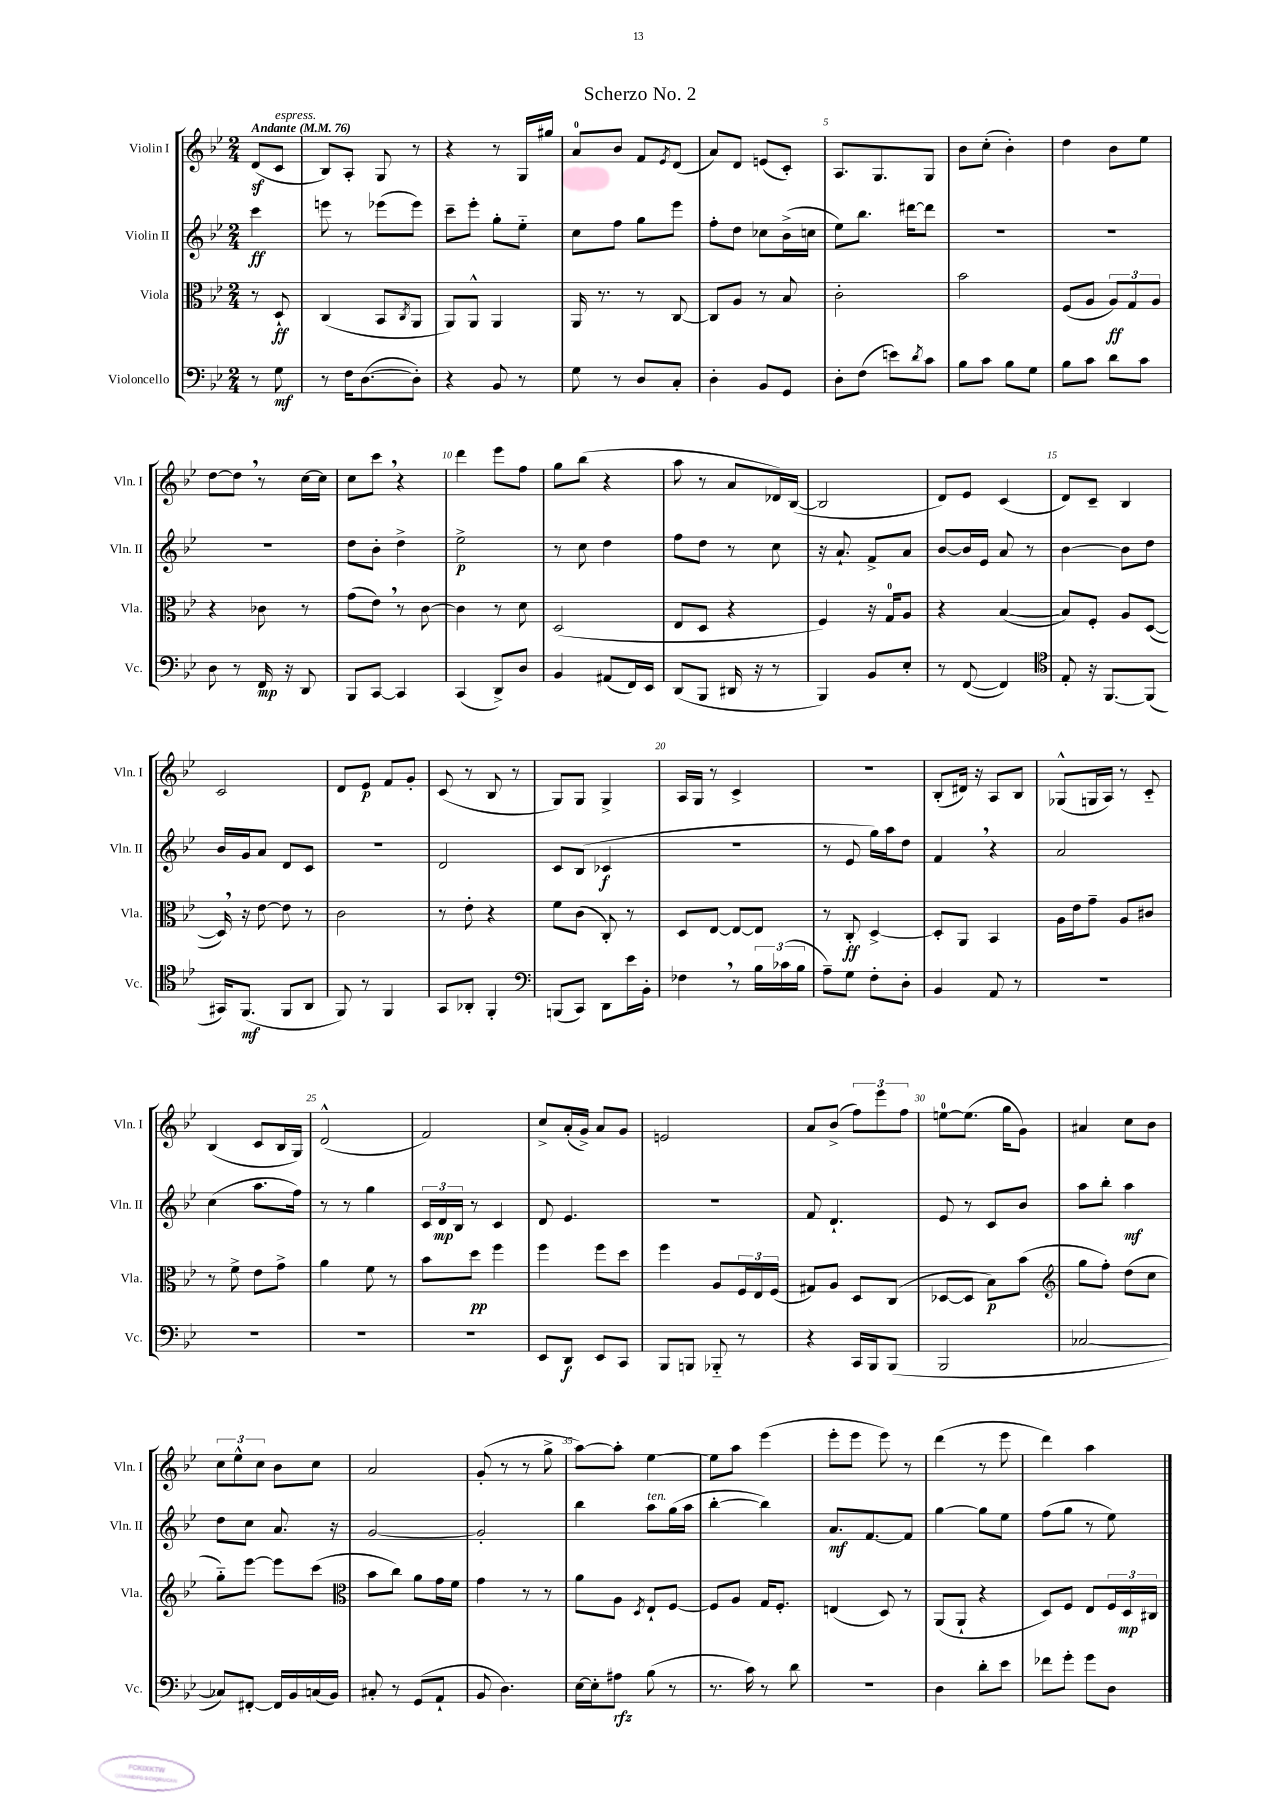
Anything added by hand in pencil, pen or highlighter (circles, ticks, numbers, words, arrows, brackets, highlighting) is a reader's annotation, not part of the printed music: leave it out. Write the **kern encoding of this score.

**kern	**dynam	**kern	**dynam	**kern	**dynam	**kern	**dynam
*part4	*part4	*part3	*part3	*part2	*part2	*part1	*part1
*staff4	*staff4	*staff3	*staff3	*staff2	*staff2	*staff1	*staff1
*I"Violoncello	*	*I"Viola	*	*I"Violin II	*	*I"Violin I	*
*I'Vc.	*	*I'Vla.	*	*I'Vln. II	*	*I'Vln. I	*
*clefF4	*	*clefC3	*	*clefG2	*	*clefG2	*
*k[b-e-]	*	*k[b-e-]	*	*k[b-e-]	*	*k[b-e-]	*
*M2/4	*	*M2/4	*	*M2/4	*	*M2/4	*
*MM76	*	*MM76	*	*MM76	*	*MM76	*
=	=	=	=	=	=	=	=
!	!	!	!	!	!	!LO:TX:a:B:t=Andante	!
8r	.	8r	.	4ccc\	ff	(8dz/L	.
!	!	!	!	!	!	!LO:TX:a:i:t=espress.	!
8G\	mf	8D`/	ff	.	.	8c/J	.
=1	=1	=1	=1	=1	=1	=1	=1
8r	.	(4C/	.	8eeen\	.	8B-/L)	.
16F\KL	.	.	.	8r	.	8A'/J	.
([8.D\	.	.	.	.	.	.	.
.	.	8BB-/L	.	(8eee-X\L	.	8G/	.
.	.	8qC/	.	.	.	.	.
8D'\J])	.	8AA/J	.	8eee-\J)	.	8r	.
=2	=2	=2	=2	=2	=2	=2	=2
4r	.	8AA/L)	.	8ccc~\L	.	4r	.
.	.	8AA^^/J	.	8eee-'\J	.	.	.
8BB-/	.	4AA/	.	8gg'\L	.	8r	.
8r	.	.	.	8ee-\J	.	16G/LL	.
.	.	.	.	.	.	16gg#X/JJ	.
=3	=3	=3	=3	=3	=3	=3	=3
8G\	.	16AA/	.	8cc\L	.	8a/L	.
.	.	8.r	.	.	.	.	.
8r	.	.	.	8ff\J	.	8b-/J	.
8D/L	.	8r	.	8gg\L	.	8f/L	.
.	.	.	.	.	.	8qe-/	.
8C'/J	.	[8C/	.	8eee-\J	.	(8d/J	.
=4	=4	=4	=4	=4	=4	=4	=4
4D'\	.	8C/L]	.	8ff'\L	.	8a/L)	.
.	.	8A/J	.	8dd\J	.	8d/J	.
8BB-/L	.	8r	.	8cc-X\L	.	(8en/L	.
8GG/J	.	8B-/	.	(16b-^\L	.	8c'/J)	.
.	.	.	.	16ccn\JJ	.	.	.
=5	=5	=5	=5	=5	=5	=5	=5
8D'\L	.	2c'\	.	8ee-\L)	.	8.A/L	.
(8F\J	.	.	.	8.bb-\J	.	.	.
.	.	.	.	.	.	8.G/	.
8en\L)	.	.	.	.	.	.	.
.	.	.	.	[16ddd#X\KL	.	.	.
8qd/	.	.	.	.	.	.	.
8c\J	.	.	.	8ddd#\J]	.	8G/J	.
=6	=6	=6	=6	=6	=6	=6	=6
8B-\L	.	2b-\	.	2r	.	8b-\L	.
8c\J	.	.	.	.	.	(8cc'\J	.
8B-\L	.	.	.	.	.	4b-'\)	.
8G\J	.	.	.	.	.	.	.
=7	=7	=7	=7	=7	=7	=7	=7
8B-\L	.	(8F/L	.	2r	.	4dd\	.
8c\J	.	8A/J	.	.	.	.	.
8d\L	.	12A/L)	ff	.	.	8b-\L	.
.	.	12G/	.	.	.	.	.
8c\J	.	.	.	.	.	8ee-\J	.
.	.	12A/J	.	.	.	.	.
!!LO:LB:g=z
=8	=8	=8	=8	=8	=8	=8	=8
8D\	.	4r	.	2r	.	[8dd\L	.
8r	.	.	.	.	.	8dd,\J]	.
16FF/	mp	8c-X\	.	.	.	8r	.
16r	.	.	.	.	.	.	.
8DD/	.	8r	.	.	.	[16cc\LL	.
.	.	.	.	.	.	16cc\JJ]	.
=9	=9	=9	=9	=9	=9	=9	=9
8BBB-/L	.	(8g\L	.	8dd\L	.	8cc\L	.
[8CC/J	.	8e-,\J)	.	8b-'\J	.	8ccc,\J	.
4CC/]	.	8r	.	4dd^\	.	4r	.
.	.	[8c\	.	.	.	.	.
=10	=10	=10	=10	=10	=10	=10	=10
(4CC/	.	4c\]	.	2ee-^\	p	4ddd\	.
8DD^/L)	.	8r	.	.	.	8eee-\L	.
8D/J	.	8d\	.	.	.	8ff\J	.
=11	=11	=11	=11	=11	=11	=11	=11
4BB-/	.	(2D/	.	8r	.	8gg\L	.
.	.	.	.	8cc\	.	(8bb-\J	.
(8AA#X/L	.	.	.	4dd\	.	4r	.
16FF/L)	.	.	.	.	.	.	.
16EE-/JJ	.	.	.	.	.	.	.
=12	=12	=12	=12	=12	=12	=12	=12
(8DD/L	.	8E-/L	.	8ff\L	.	8aa\	.
8BBB-/J	.	8D/J	.	8dd\J	.	8r	.
16DD#X/	.	4r	.	8r	.	8a/L	.
16r	.	.	.	.	.	.	.
8r	.	.	.	8cc\	.	16d-X/L)	.
.	.	.	.	.	.	([16B-/JJ	.
=13	=13	=13	=13	=13	=13	=13	=13
4BBB-/)	.	4F/)	.	16r	.	2B-/]	.
.	.	.	.	8.a`/	.	.	.
8BB-/L	.	16r	.	8f^/L	.	.	.
.	.	16G/KL	.	.	.	.	.
8E-'/J	.	8A/J	.	8a/J	.	.	.
=14	=14	=14	=14	=14	=14	=14	=14
8r	.	4r	.	[8b-/L	.	8d/L)	.
([8FF/	.	.	.	16b-/L]	.	8e-/J	.
.	.	.	.	16e-/JJ	.	.	.
4FF/])	.	([4B-/	.	8a/	.	(4c/	.
.	.	.	.	8r	.	.	.
=15	=15	=15	=15	=15	=15	=15	=15
*clefC4	*	*	*	*	*	*	*
8E-'/	.	8B-/L])	.	[4b-\	.	8d/L)	.
16r	.	8F'/J	.	.	.	8c~/J	.
[8.FF/L	.	.	.	.	.	.	.
.	.	8A/L	.	8b-\L]	.	4B-/	.
(8FF/J]	.	([8D/J	.	8dd\J	.	.	.
!!LO:LB:g=z
=16	=16	=16	=16	=16	=16	=16	=16
16GG#X/KL)	.	16D,/])	.	16b-/LL	.	2c/	.
(8.FF/J	mf	16r	.	16g/J	.	.	.
.	.	[8e-\	.	8a/J	.	.	.
8FF/L	.	8e-\]	.	8d/L	.	.	.
8AA/J	.	8r	.	8c/J	.	.	.
=17	=17	=17	=17	=17	=17	=17	=17
8FF/)	.	2c\	.	2r	.	8d/L	.
8r	.	.	.	.	.	8e-/J	p
4FF/	.	.	.	.	.	8f/L	.
.	.	.	.	.	.	8g'/J	.
=18	=18	=18	=18	=18	=18	=18	=18
8GG/L	.	8r	.	2d/	.	(8c/	.
8AA-X'/J	.	8e-'\	.	.	.	8r	.
4FF'/	.	4r	.	.	.	8B-/	.
.	.	.	.	.	.	8r	.
=19	=19	=19	=19	=19	=19	=19	=19
*clefF4	*	*	*	*	*	*	*
(8BBBn/L	.	8f\L	.	8c/L	.	8G/L)	.
8CC/J)	.	(8c\J	.	(8B-/J	.	8G/J	.
8DD\L	.	8C'/)	.	4c-X/	f	4G^/	.
16e-\L	.	8r	.	.	.	.	.
16BB-'\JJ	.	.	.	.	.	.	.
=20	=20	=20	=20	=20	=20	=20	=20
4F-X,\	.	8D/L	.	2r	.	16A/LL	.
.	.	.	.	.	.	16G/JJ	.
.	.	[8E-/J	.	.	.	8r	.
8r	.	8E-/L_	.	.	.	4c^/	.
24B-\LL	.	8E-/J]	.	.	.	.	.
(24c-X\	.	.	.	.	.	.	.
24B-\JJ	.	.	.	.	.	.	.
=21	=21	=21	=21	=21	=21	=21	=21
8A~\L)	.	8r	.	8r	.	2r	.
8G\J	.	8C'/	ff	8e-/	.	.	.
8F'\L	.	[4D^/	.	16gg\LL)	.	.	.
.	.	.	.	16aa\J	.	.	.
8D'\J	.	.	.	8dd\J	.	.	.
=22	=22	=22	=22	=22	=22	=22	=22
4BB-/	.	8D'/L]	.	4f,/	.	(8B-'/L	.
.	.	8AA/J	.	.	.	16d#X/Jk)	.
.	.	.	.	.	.	16r	.
8AA/	.	4BB-/	.	4r	.	8A/L	.
8r	.	.	.	.	.	8B-/J	.
=23	=23	=23	=23	=23	=23	=23	=23
2r	.	16A\LL	.	2a/	.	(8G-X^^/L	.
.	.	16e-\J	.	.	.	.	.
.	.	8g~\J	.	.	.	16Gn/L	.
.	.	.	.	.	.	16A/JJ)	.
.	.	8A/L	.	.	.	8r	.
.	.	8c#X/J	.	.	.	8c/	.
!!LO:LB:g=z
=24	=24	=24	=24	=24	=24	=24	=24
2r	.	8r	.	(4cc\	.	(4B-/	.
.	.	8f^\	.	.	.	.	.
.	.	8e-\L	.	8.aa\L	.	8c/L	.
.	.	8g^\J	.	.	.	16B-/L	.
.	.	.	.	16ff\Jk)	.	16G/JJ)	.
=25	=25	=25	=25	=25	=25	=25	=25
2r	.	4a\	.	8r	.	(2d^^/	.
.	.	.	.	8r	.	.	.
.	.	8f\	.	4gg\	.	.	.
.	.	8r	.	.	.	.	.
=26	=26	=26	=26	=26	=26	=26	=26
2r	.	8b-\L	.	24c/LL	.	2f/)	.
.	.	.	.	24d/	mp	.	.
.	.	.	.	24B-/JJ	.	.	.
.	.	8dd\J	pp	8r	.	.	.
.	.	4ff\	.	4c/	.	.	.
=27	=27	=27	=27	=27	=27	=27	=27
8EE-/L	.	4ff\	.	8d/	.	8cc^/L	.
8DD/J	f	.	.	4.e-/	.	(16a'/L	.
.	.	.	.	.	.	16g^/JJ)	.
8EE-/L	.	8ff\L	.	.	.	8a/L	.
8CC/J	.	8dd\J	.	.	.	8g/J	.
=28	=28	=28	=28	=28	=28	=28	=28
8BBB-/L	.	4ff\	.	2r	.	2en/	.
8BBBn/J	.	.	.	.	.	.	.
8BBB-X/	.	8A/L	.	.	.	.	.
8r	.	24F/L	.	.	.	.	.
.	.	24E-/	.	.	.	.	.
.	.	(24F/JJ	.	.	.	.	.
=29	=29	=29	=29	=29	=29	=29	=29
4r	.	8G#X/L)	.	8f/	.	8a/L	.
.	.	8A/J	.	4.d`/	.	(8b-^/J	.
16CC/LL	.	8D/L	.	.	.	12ff\L)	.
16BBB-/J	.	.	.	.	.	.	.
.	.	.	.	.	.	12eee-\	.
(8BBB-/J	.	(8C/J	.	.	.	.	.
.	.	.	.	.	.	12ff\J	.
=30	=30	=30	=30	=30	=30	=30	=30
2BBB-/	.	[8D-X/L	.	8e-/	.	[8een\L	.
.	.	8D-/J]	.	8r	.	(8.ee\J]	.
.	.	8B-\L)	p	8c/L	.	.	.
.	.	.	.	.	.	16gg\KL	.
.	.	(8b-\J	.	8b-/J	.	8g\J)	.
=31	=31	=31	=31	=31	=31	=31	=31
*	*	*clefG2	*	*	*	*	*
[2C-X/	.	8gg\L	.	8aa\L	.	4a#X/	.
.	.	8ff'\J)	.	8bb-'\J	.	.	.
.	.	(8dd\L	.	4aa\	mf	8cc\L	.
.	.	8cc\J	.	.	.	8b-\J	.
!!LO:LB:g=z
=32	=32	=32	=32	=32	=32	=32	=32
8C-X/L])	.	8gg\L)	.	8dd\L	.	12cc\L	.
.	.	.	.	.	.	12ee-^^\	.
[8FF#X'/J	.	[8eee-\J	.	8cc\J	.	.	.
.	.	.	.	.	.	12cc\J	.
16FF#/LL]	.	8eee-\L]	.	8.a/	.	8b-\L	.
16BB-/	.	.	.	.	.	.	.
(16Cn/	.	(8ccc\J	.	.	.	8cc\J	.
16BB-/JJ)	.	.	.	16r	.	.	.
=33	=33	=33	=33	=33	=33	=33	=33
*	*	*clefC3	*	*	*	*	*
8C#X'/	.	8b-\L	.	[2g/	.	2a/	.
8r	.	8cc\J)	.	.	.	.	.
(8GG/L	.	8a\L	.	.	.	.	.
8AA`/J	.	16g\L	.	.	.	.	.
.	.	16f\JJ	.	.	.	.	.
=34	=34	=34	=34	=34	=34	=34	=34
8BB-/	.	4g\	.	2g'/]	.	(8g'/	.
4.D\)	.	.	.	.	.	8r	.
.	.	8r	.	.	.	8r	.
.	.	8r	.	.	.	8gg^\	.
=35	=35	=35	=35	=35	=35	=35	=35
[16E-\LL	.	8a\L	.	4bb-\	.	[8aa\L)	.
16E-'\J]	.	.	.	.	.	.	.
8A#X\J	rfz	8A\J	.	.	.	8aa'\J]	.
.	.	8qD/	.	.	.	.	.
!	!	!	!	!LO:TX:a:i:t=ten.	!	!	!
(8B-\	.	8E-`/L	.	8aa\L	.	[4ee-\	.
8r	.	[8F/J	.	(16gg\L	.	.	.
.	.	.	.	16aa\JJ	.	.	.
=36	=36	=36	=36	=36	=36	=36	=36
8.r	.	8F/L]	.	[4bb-'\	.	8ee-\L]	.
.	.	8A/J	.	.	.	8aa\J	.
16c\)	.	.	.	.	.	.	.
8r	.	16G/KL	.	4bb-\])	.	(4eee-\	.
.	.	8.F'/J	.	.	.	.	.
8d\	.	.	.	.	.	.	.
=37	=37	=37	=37	=37	=37	=37	=37
2r	.	(4En/	.	8.a/L	mf	8eee-'\L	.
.	.	.	.	.	.	8eee-\J	.
.	.	.	.	[8.f/	.	.	.
.	.	8D/)	.	.	.	8eee-\)	.
.	.	8r	.	8f/J]	.	8r	.
=38	=38	=38	=38	=38	=38	=38	=38
4D\	.	(8AA/L	.	[4gg\	.	(4ddd\	.
.	.	8AA`/J	.	.	.	.	.
8d'\L	.	4r	.	8gg\L]	.	8r	.
8e-\J	.	.	.	8ee-\J	.	8eee-\	.
=39	=39	=39	=39	=39	=39	=39	=39
8f-X\L	.	8D/L)	.	(8ff\L	.	4ddd\)	.
8g'\J	.	8F/J	.	8gg\J	.	.	.
8g\L	.	8E-/L	.	8r	.	4aa\	.
8D\J	.	24F/L	.	8ee-\)	.	.	.
.	.	24D/	mp	.	.	.	.
.	.	24C#X/JJ	.	.	.	.	.
==	==	==	==	==	==	==	==
*-	*-	*-	*-	*-	*-	*-	*-
